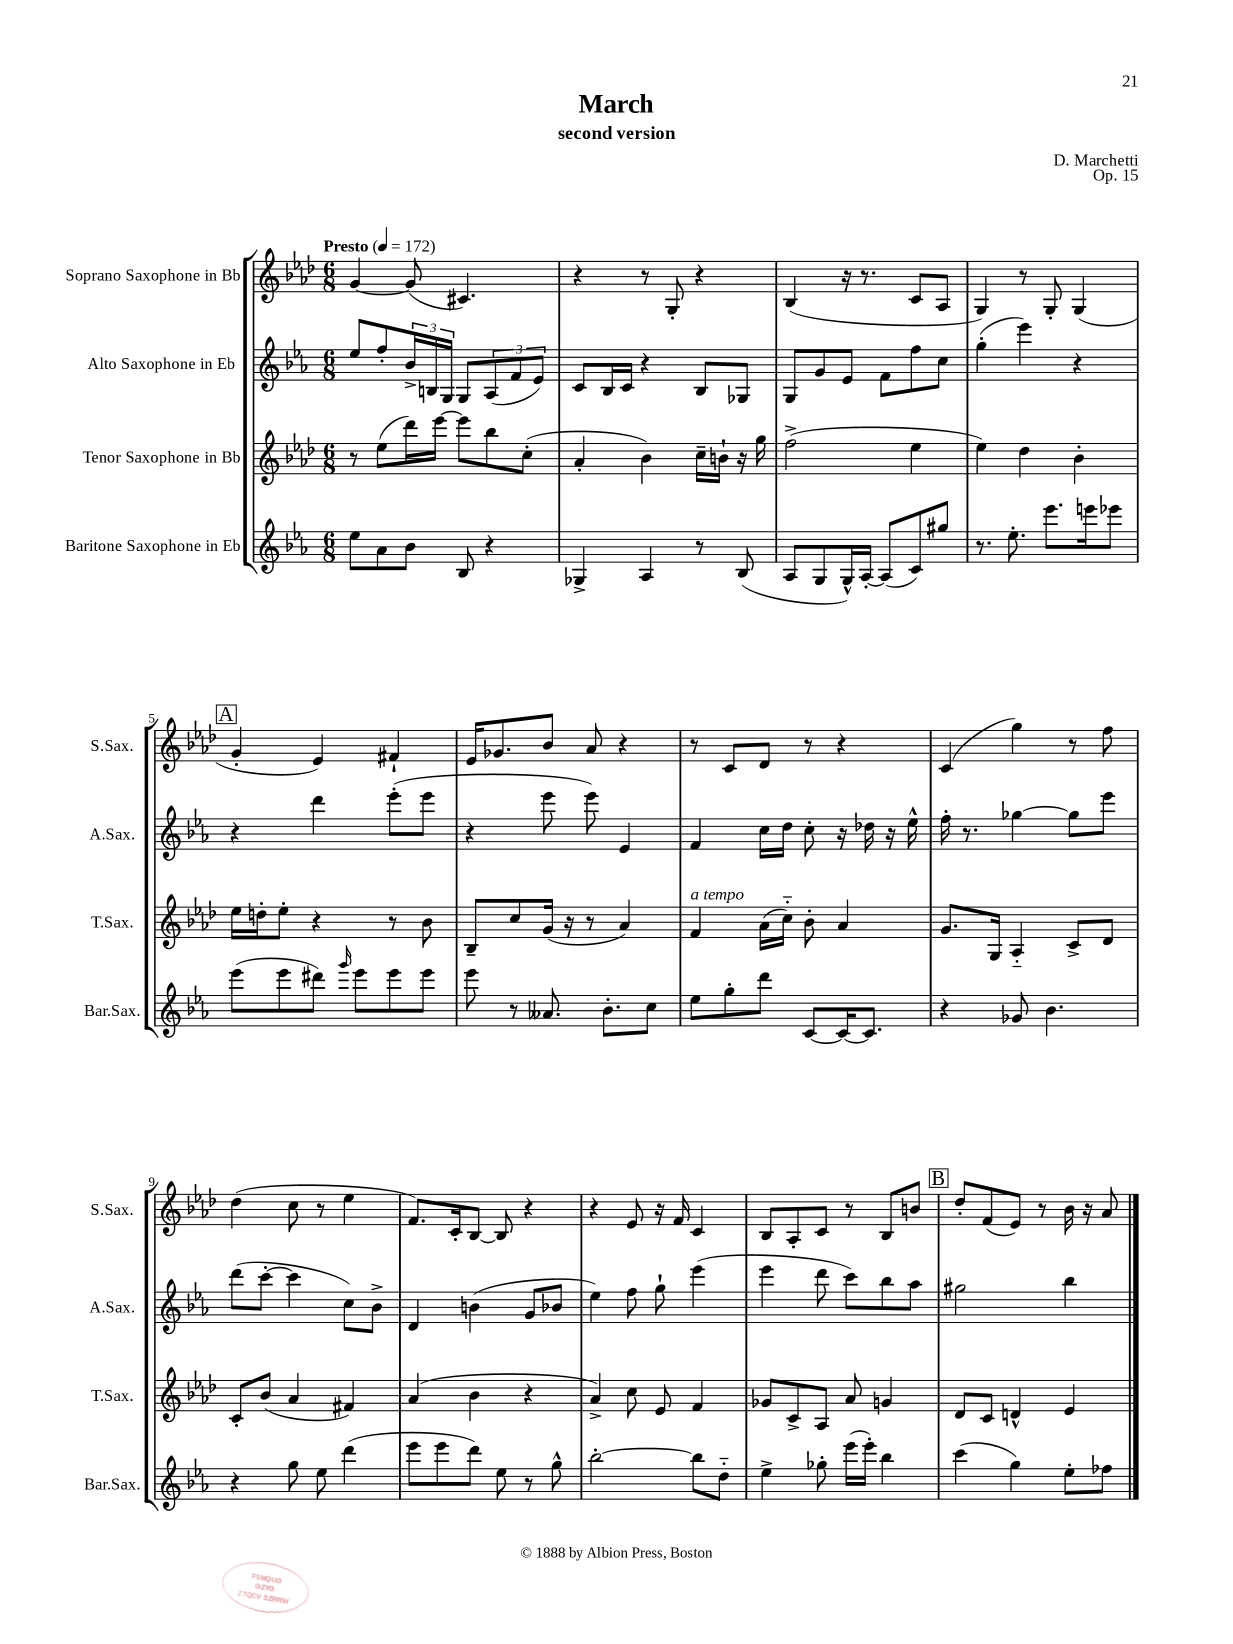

**kern	**kern	**kern	**kern
*staff4	*staff3	*staff2	*staff1
*clefG2	*clefG2	*clefG2	*clefG2
*k[b-e-a-]	*k[b-e-a-d-]	*k[b-e-a-]	*k[b-e-a-d-]
*M6/8	*M6/8	*M6/8	*M6/8
*MM172	*MM172	*MM172	*MM172
8ee-\L	8r	8ee-/L	[4g/
8a-\	(8ee-\L	8ff'/	.
8b-\J	16ddd-\L)	24b-^/L	(8g/]
.	.	24B/	.
.	[16eee-\JJ	.	.
.	.	24G/JJ	.
8B-/	8eee-\]L	8G/L	4.c#/)
4r	8bb-\	(12A-/	.
.	.	12f/	.
.	(8cc'\J	.	.
.	.	12e-/J)	.
=	=	=	=
4G-^/	4a-'/	8c/L	4r
.	.	16B-/L	.
.	.	16c/JJ	.
4A-/	4b-\)	4r	8r
.	.	.	8G'/
8r	16cc~\LL	8B-/L	4r
.	16b`\JJ	.	.
(8B-/	16r	8G-/J	.
.	16gg\	.	.
=	=	=	=
8A-/L	(2ff^\	8G/L	(4B-/
8G/	.	8g/	.
16G^^/L)	.	8e-/J	16r
[16A-'/JJ	.	.	8.r
(8A-/]L	.	8f\L	.
8c/)	4ee-\	8ff\	8c/L
8gg#/J	.	8cc\J	8A-/J
=	=	=	=
8.r	4ee-\)	(4gg'\	4G/)
8.ee-'\	.	.	.
.	4dd-\	4eee-\)	8r
8.eee-\L	.	.	8G'/
.	4b-'\	4r	(4G/
16eee\k	.	.	.
8eee-\J	.	.	.
=	=	=	=
(8eee-\L	16ee-\LL	4r	4g'/
.	16dd'\J	.	.
8eee-\	8ee-'\J	.	.
8ddd#\J)	4r	4ddd\	4e-/)
16qqggg/	.	.	.
8eee-\L	.	.	.
8eee-\	8r	(8eee-'\L	4f#`/
8eee-\J	8b-\	8eee-\J	.
=	=	=	=
8eee-\	8B-~/L	4r	16e-/LK
.	.	.	8.g-/
8r	8cc/	.	.
8.a--/	(16g/Jk	8eee-\	8b-/J
.	16r	.	.
.	8r	8eee-\)	8a-/
8.b-'\L	.	.	.
.	4a-/)	4e-/	4r
8cc\J	.	.	.
=	=	=	=
8ee-\L	4f/	4f/	8r
8gg'\	.	.	8c/L
8ddd\J	(16a-\LL	16cc\LL	8d-/J
.	16cc'~\JJ)	16dd\JJ	.
[8c/L	8b-'\	8cc'\	8r
16c/_K	4a-/	16r	4r
8.c/]J	.	16dd-\	.
.	.	16r	.
.	.	16ee-^^\	.
=	=	=	=
4r	8.g/L	16ff'\	(4c/
.	.	8.r	.
.	16G/Jk	.	.
8g-/	4A-'~/	[4gg-\	4gg\)
4.b-\	.	.	.
.	8c^/L	8gg-\]L	8r
.	8d-/J	8eee-\J	8ff\
=	=	=	=
4r	8c'/L	(8ddd\L	(4dd-\
.	(8b-/J	[8ccc'\J	.
8gg\	4a-/	4ccc\]	8cc\
8ee-\	.	.	8r
(4ddd\	4f#/)	8cc\L)	4ee-\
.	.	8b-^\J	.
=	=	=	=
8eee-\L	(4a-/	4d/	8.f/L)
8eee-\	.	.	.
.	.	.	16c'/k
8ddd\J)	4b-\	(4b\	[8B-/J
8ee-\	.	.	8B-/]
8r	4r	8g/L	4r
8gg^^\	.	8b-/J	.
=	=	=	=
[2bb-'\	4a-^/)	4ee-\)	4r
.	8cc\	8ff\	8e-/
.	8e-/	8gg`\	16r
.	.	.	16f/
8bb-\]L	4f/	(4eee-\	4c/
8dd'~\J	.	.	.
=	=	=	=
4ee-^\	8g-/L	4eee-\	8B-/L
.	8c^/	.	8A-'/
8gg-'\	8A-/J	8ddd\	8c/J
(16eee-\LL	8a-/	8ccc\L)	8r
16eee-'\JJ)	.	.	.
4bb-\	4g/	8bb-\	8B-/L
.	.	8aa-\J	8b/J
=	=	=	=
(4ccc\	8d-/L	2gg#\	8dd-'/L
.	8c/J	.	(8f/
4gg\)	4d^^/	.	8e-/J)
.	.	.	8r
8ee-'\L	4e-/	4bb-\	16b-\
.	.	.	16r
8ff-\J	.	.	8a-/
==	==	==	==
*-	*-	*-	*-
